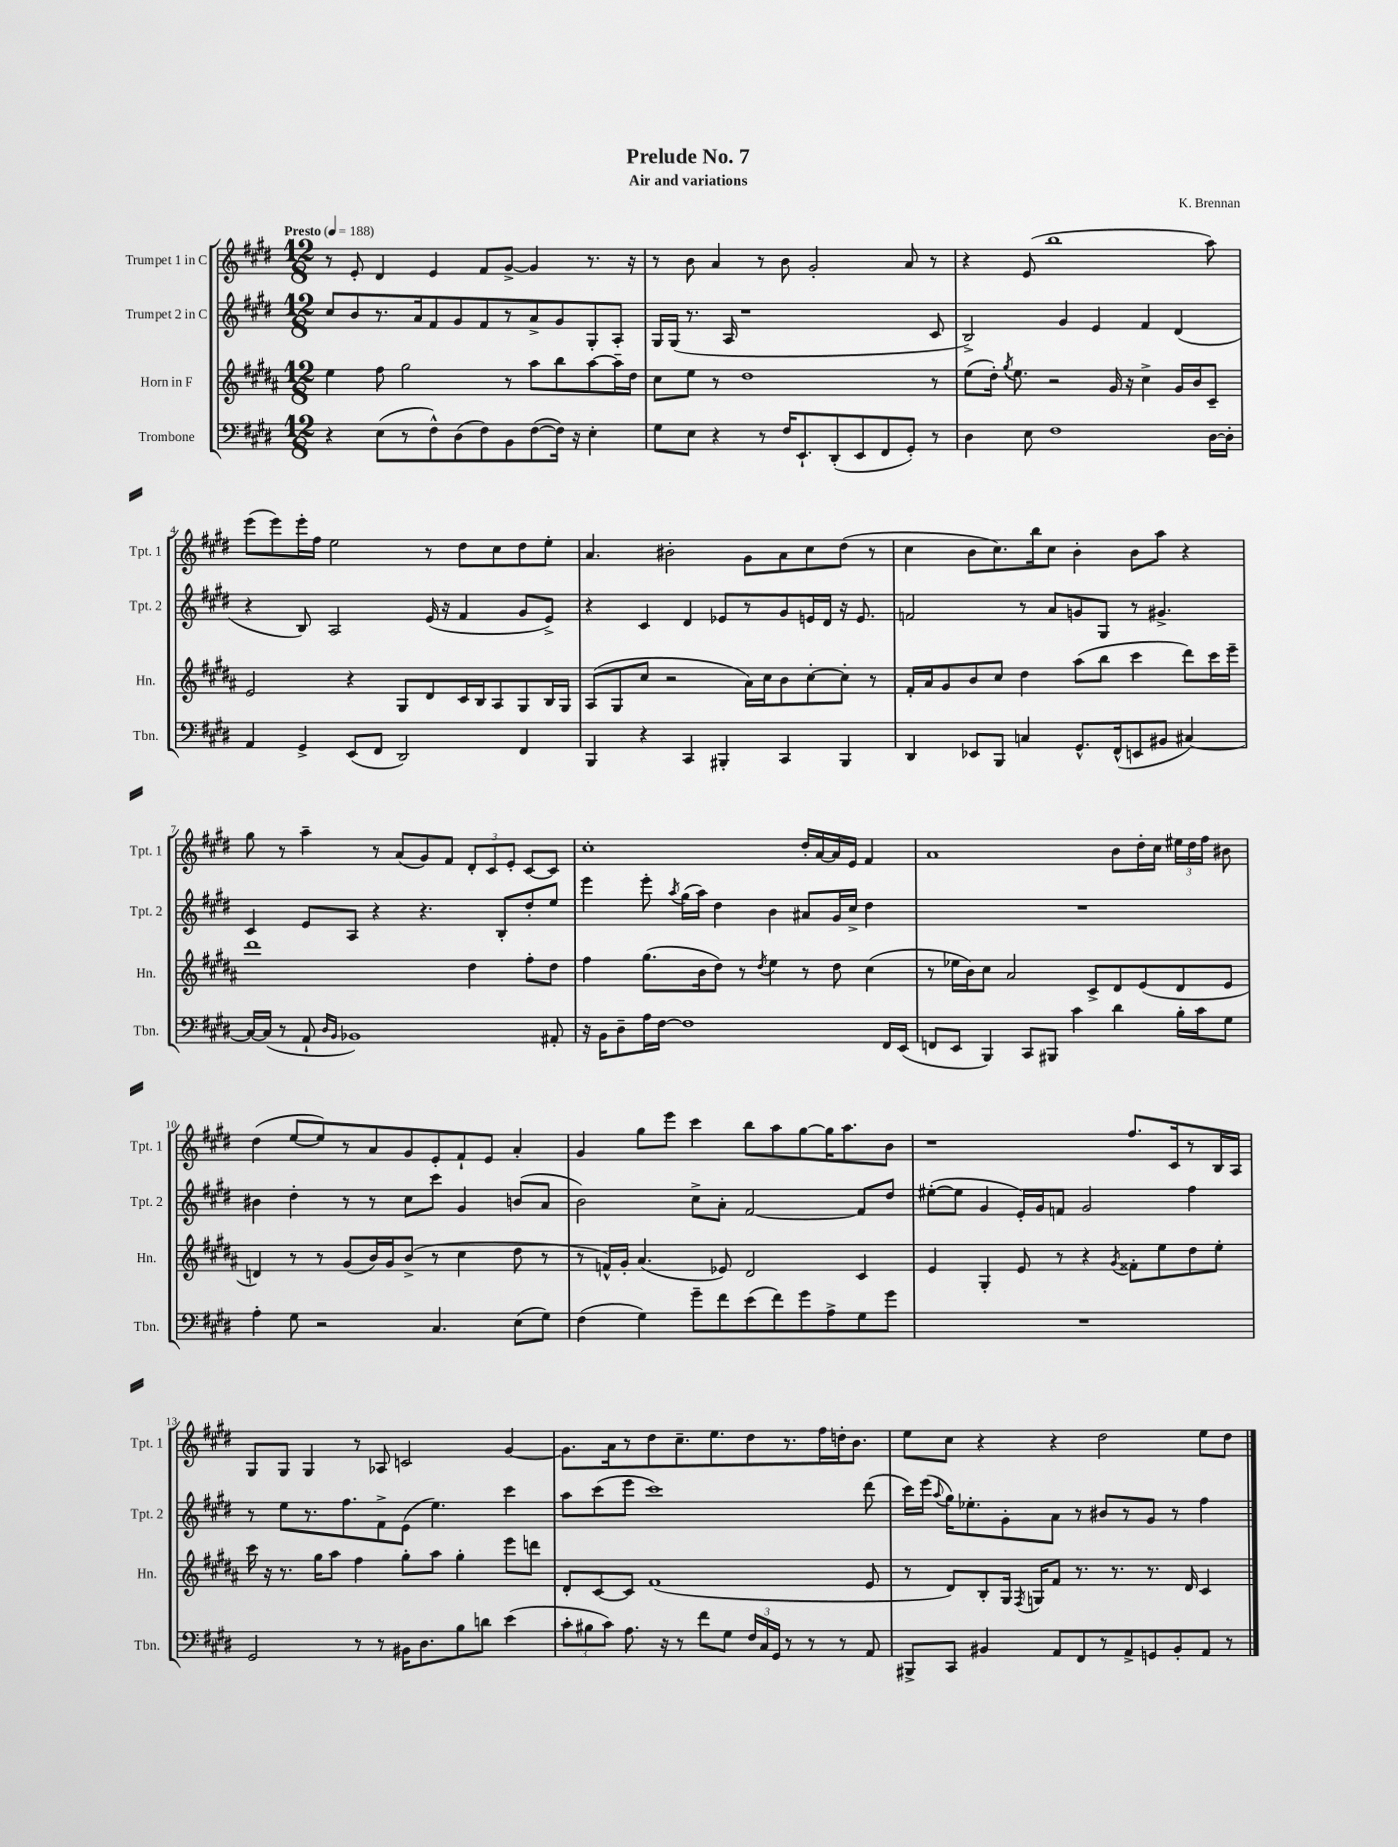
\header { title = "Prelude No. 7" composer = "K. Brennan" subtitle = "Air and variations" }
<<
\new StaffGroup <<
\new Staff = "s0" \with { instrumentName = "Trumpet 1 in C" shortInstrumentName = "Tpt. 1" } {
    \clef treble \key e \major \numericTimeSignature \time 12/8 \tempo "Presto" 4 = 188
    \autoBeamOff r8 e'8-. dis'4 e'4 fis'8[ gis'8]~-> gis'4 r8. r16 |
    r8 b'8 a'4 r8 b'8 gis'2-. a'8 r8 |
    r4 e'8( b''1 a''8) |
    e'''8[( e'''8) e'''16-. fis''16] e''2 r8 dis''8[ cis''8 dis''8 e''8]-. |
    a'4. bis'2-. gis'8[ a'8 cis''8 dis''8]( r8 |
    cis''4 b'8[ cis''8.) b''16 cis''8] b'4-. b'8[ a''8] r4 |
    gis''8 r8 a''4-- r8 a'8[( gis'8) fis'8] \tuplet 3/2 { dis'8[-. cis'8 e'8]-. } cis'8[~ cis'8] |
    cis''1-. dis''16[-. a'16~ a'16 e'16] fis'4 |
    a'1 b'8[ dis''16-. cis''16] \tuplet 3/2 { eis''16[ dis''16 fis''16] } bis'8 |
    dis''4( e''8[~ e''8) r8 a'8 gis'8 e'8-. fis'8-! e'8] a'4-. |
    gis'4 gis''8[ e'''8] cis'''4 b''8[ a''8 gis''8~ gis''16 a''8. b'8] |
    r1 fis''8.[ cis'16 r8 b16 a16] |
    gis8[ gis8] gis4 r8 aes8 c'2 gis'4~ |
    gis'8.[ a'16 r8 dis''8 cis''8.-- e''8. dis''8 r8. fis''16 d''16-. b'8.] |
    e''8[ cis''8] r4 r4 dis''2 e''8[ dis''8] \bar "|." |
}
\new Staff = "s1" \with { instrumentName = "Trumpet 2 in C" shortInstrumentName = "Tpt. 2" } {
    \clef treble \key e \major \numericTimeSignature \time 12/8
    \autoBeamOff cis''8[ b'8 r8. a'16 fis'8 gis'8 fis'8 r8 a'8-> gis'8 gis8-. a8]-. |
    gis16[ gis16]( r8. a16 r1 cis'8 |
    b2->) gis'4 e'4 fis'4 dis'4( |
    r4 b8) a2 e'16( r16 fis'4 gis'8[ e'8]->) |
    r4 cis'4 dis'4 ees'8[ r8 gis'8 e'16 dis'16] r16 e'8. |
    f'2 r8 a'8[ g'8 gis8] r8 gis'4.-> |
    cis'4 e'8[ a8] r4 r4. b8[-. dis''8-. e''8] |
    e'''4 e'''8-. \acciaccatura { a''8 } gis''16[( a''16]) dis''4 b'4 ais'8[ gis'16 cis''16]-> dis''4 |
    R1. |
    bis'4 dis''4-. r8 r8 cis''8[ cis'''8] gis'4 b'8[( a'8] |
    b'2) cis''8[-> a'8]-. fis'2~ fis'8[ dis''8] |
    eis''8[~-.( eis''8] gis'4 e'16[-.) gis'16 f'8] gis'2 fis''4 |
    r8 e''8[ r8. fis''8. fis'8-> e'8]( e''4.) cis'''4 |
    a''8[ cis'''8( e'''8] cis'''1) dis'''8( |
    cis'''16[) e'''16]( \appoggiatura { a''8 } gis''16[) ees''8.-. gis'8-. a'8] r8 bis'8[ r8 gis'8] r8 fis''4 \bar "|." |
}
\new Staff = "s2" \with { instrumentName = "Horn in F" shortInstrumentName = "Hn." } {
    \clef treble \key b \major \numericTimeSignature \time 12/8
    \autoBeamOff e''4 fis''8 gis''2 r8 ais''8[ b''8 ais''8~ ais''16-- dis''16] |
    cis''8[ e''8] r8 dis''1 r8 |
    e''8[( dis''16]-.) \acciaccatura { gis''8 } e''8. r2 gis'16 r16 cis''4-> gis'16[ b'16 cis'8]-- |
    e'2 r4 gis8[ dis'8 cis'16 b16 ais8 gis8 b16 gis16] |
    ais8[( gis8 cis''8] r2 ais'16[) cis''16 b'8 cis''8~-. cis''8]-. r8 |
    fis'16[-. ais'16 gis'8 b'8 cis''8] dis''4 ais''8[( b''8] cis'''4 dis'''8[) cis'''16 e'''16]-- |
    dis'''1 dis''4 fis''8[-. dis''8] |
    fis''4 gis''8.[( b'16 dis''8]) r8 \acciaccatura { dis''8 } e''4 r8 dis''8 cis''4( |
    r8 ees''16[ b'16) cis''8] ais'2 cis'8[-> dis'8 e'8( dis'8 e'8] |
    d'4) r8 r8 gis'8[( b'16) gis'16 b'8]->( r8 cis''4 dis''8 r8 |
    r8 f'16[-^) gis'16]-. ais'4.( ees'8) dis'2 cis'4 |
    e'4 gis4-. e'8 r8 r4 \acciaccatura { gis'8 } fisis'8[-. e''8 dis''8 e''8]-. |
    cis'''16 r16 r8. gis''16[ ais''8] fis''4 gis''8[-. ais''8] gis''4-. e'''8[ d'''8] |
    dis'8[-. cis'8~ cis'8] fis'1( e'8 |
    r8 dis'8[) b8-. gis16] \acciaccatura { fis8 } g16[ fis'8] r8. r8. r8. dis'16 cis'4 \bar "|." |
}
\new Staff = "s3" \with { instrumentName = "Trombone" shortInstrumentName = "Tbn." } {
    \clef bass \key e \major \numericTimeSignature \time 12/8
    \autoBeamOff r4 e8[( r8 fis8-^) dis8( fis8) b,8 fis8~( fis16]) r16 e4-. |
    gis8[ e8] r4 r8 fis16[ e,8.-! dis,8-.( e,8 fis,8 gis,8]-.) r8 |
    dis4 e8 fis1 dis16[~ dis16]-. |
    a,4 gis,4-> e,8[( fis,8] dis,2) fis,4 |
    b,,4 r4 cis,4 bis,,4-. cis,4 bis,,4 |
    dis,4 ees,8[ b,,8] c4 gis,8.[-^ fis,16-^( e,8 bis,8] cis4~) |
    cis16[~ cis16]( r8 a,8-! \grace { dis16[ b,16] } bes,1) ais,8-. |
    r16 b,16[ dis8-- a16 fis16]~ fis1 fis,16[ e,16]( |
    f,8[ e,8] b,,4) cis,8[ bis,,8] cis'4 dis'4 b16[-. cis'16 gis8] |
    a4-. gis8 r2 cis4. e8[( gis8]) |
    fis4( gis4) gis'8[-- fis'8 e'8( fis'8) gis'8 a8-> gis8 gis'8] |
    R1. |
    gis,2 r8 r8 bis,16[ dis8. b8 d'8] e'4( |
    \tuplet 3/2 { cis'8[-. bis8 cis'8]) } a8. r16 r8 fis'8[ gis8] \tuplet 3/2 { fis16[ cis16 gis,16] } r8 r8 r8 a,8 |
    bis,,8[-> cis,8] bis,4 a,8[ fis,8 r8 a,8-> g,8 bis,8-. a,8] r8 \bar "|." |
}
>>
>>
